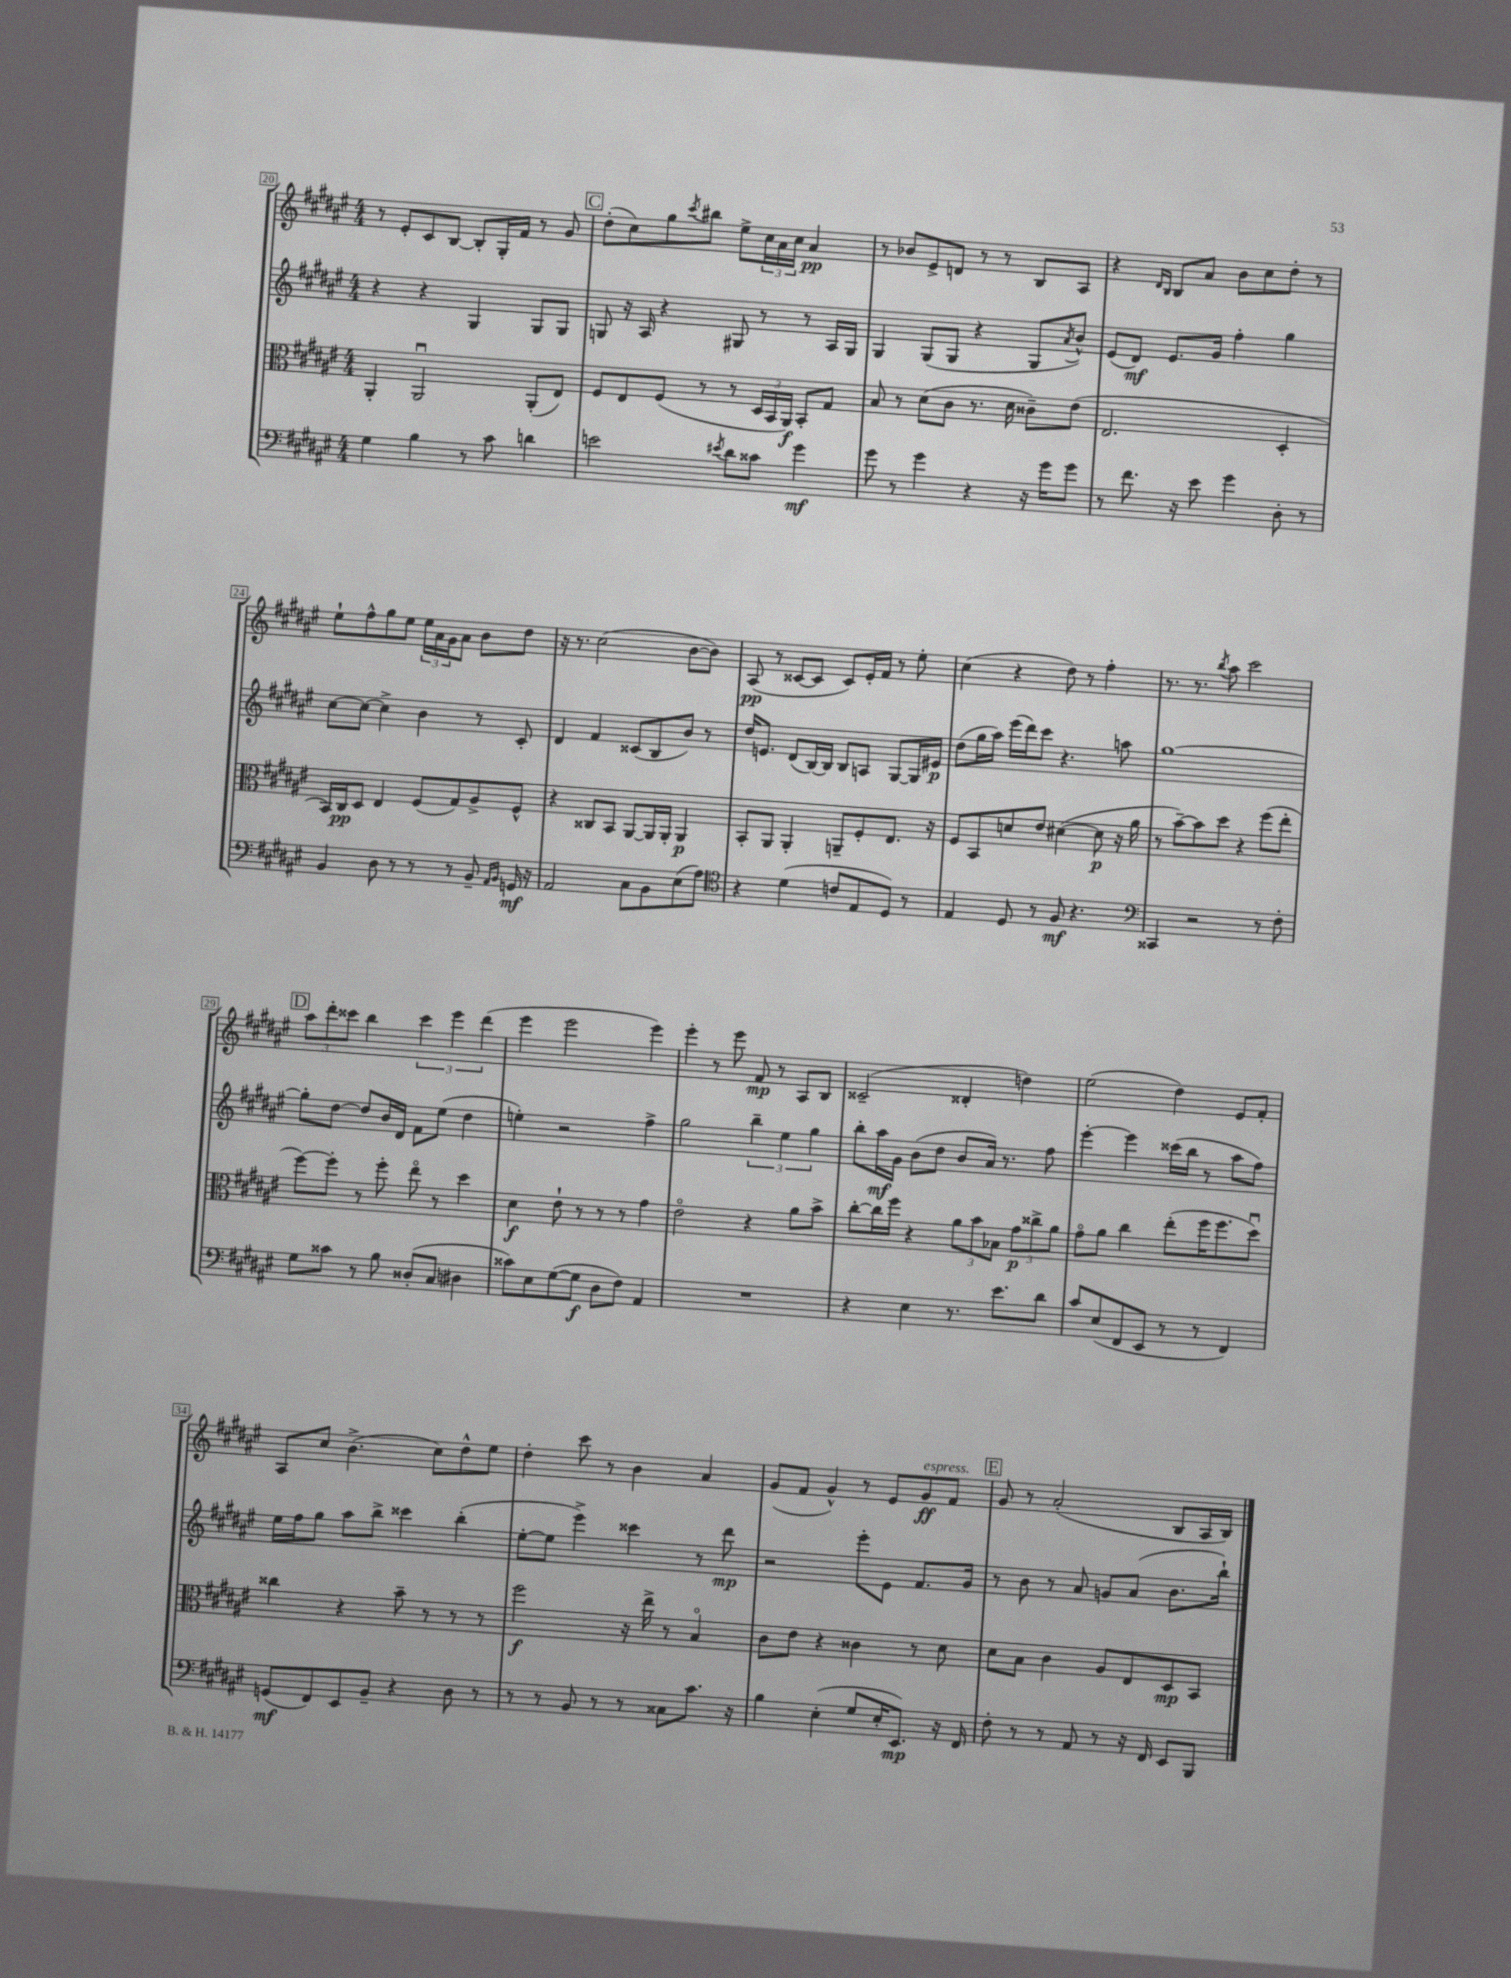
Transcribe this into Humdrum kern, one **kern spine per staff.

**kern	**dynam	**kern	**dynam	**kern	**dynam	**kern	**dynam
*part4	*part4	*part3	*part3	*part2	*part2	*part1	*part1
*staff4	*staff4	*staff3	*staff3	*staff2	*staff2	*staff1	*staff1
*clefF4	*	*clefC3	*	*clefG2	*	*clefG2	*
*k[f#c#g#d#a#e#]	*	*k[f#c#g#d#a#e#]	*	*k[f#c#g#d#a#e#]	*	*k[f#c#g#d#a#e#]	*
*M4/4	*	*M4/4	*	*M4/4	*	*M4/4	*
=20	=20	=20	=20	=20	=20	=20	=20
4G#\	.	4AA#'/	.	4r	.	8r	.
.	.	.	.	.	.	8e#'/L	.
4B\	.	2AA#u/	.	4r	.	8c#/	.
.	.	.	.	.	.	[8B/J	.
8r	.	.	.	4G#/	.	8B'/L]	.
8c#\	.	.	.	.	.	16G#'/L	.
.	.	.	.	.	.	16f#/JJ	.
4dn\	.	(8AA#'/L	.	8G#/L	.	8r	.
.	.	8E#/J)	.	8G#/J	.	8g#/	.
!!LO:REH:place=s1:t=C
=21	=21	=21	=21	=21	=21	=21	=21
2en\	.	8F#/L	.	8Gn/	.	(8dd#'\L	.
.	.	8E#/	.	16r	.	8cc#\)	.
.	.	.	.	16A#/	.	.	.
.	.	(8F#/J	.	4r	.	8gg#\	.
.	.	.	.	.	.	8qccc#/	.
.	.	8r	.	.	.	8bb#X\J	.
8qe#X/	.	.	.	.	.	.	.
8d#\L	.	8r	.	8G#X/	.	8ee#^\L	.
8c##X\J	.	24D#/LL	.	8r	.	24cc#\L	.
.	.	24BB/	.	.	.	24a#\	.
.	.	24AA#/JJ)	f	.	.	24cc#\JJ	.
4g#\	mf	8BB'/L	.	8r	.	4a#/	pp
.	.	8G#/J	.	16A#/LL	.	.	.
.	.	.	.	16G#/JJ	.	.	.
=22	=22	=22	=22	=22	=22	=22	=22
8g#\	.	8B/	.	4G#/	.	8r	.
8r	.	8r	.	.	.	8b-X/L	.
4g#\	.	(8d#\L	.	(8G#/L	.	8e#^/	.
.	.	8c#\J	.	8G#/J	.	8dn/J	.
4r	.	8.r	.	4r	.	8r	.
.	.	.	.	.	.	8r	.
.	.	16d#\	.	.	.	.	.
16r	.	8c##X~\L)	.	8G#/L	.	8B/L	.
16g#\KL	.	.	.	.	.	.	.
.	.	.	.	8qa#/	.	.	.
8g#\J	.	(8e#\J	.	8b^^/J)	.	8A#/J	.
=23	=23	=23	=23	=23	=23	=23	=23
8r	.	2.E#/	.	(8e#/L	.	4r	.
8.f#\	.	.	.	8d#/J)	mf	.	.
.	.	.	.	.	.	16qqd#/LL	.
.	.	.	.	.	.	16qqB/JJ	.
.	.	.	.	8.e#/L	.	8B/L	.
16r	.	.	.	.	.	.	.
8e#\	.	.	.	.	.	8a#/J	.
.	.	.	.	16g#/Jk	.	.	.
4g#\	.	.	.	4ff#'\	.	8b\L	.
.	.	.	.	.	.	8cc#\	.
8D#'\	.	4D#'/	.	4gg#\	.	8dd#'\J	.
8r	.	.	.	.	.	8r	.
!!LO:LB:g=z
=24	=24	=24	=24	=24	=24	=24	=24
4BB/	.	16BB/LL)	.	[8cc#\L	.	8ee#`\L	.
.	.	16C#/J	pp	.	.	.	.
.	.	8D#/J	.	8cc#\J_	.	8ff#^^\	.
8D#\	.	4E#/	.	4cc#^\]	.	8gg#\	.
8r	.	.	.	.	.	8ee#\J	.
8r	.	(8F#/L	.	4b\	.	24ee#\LL	.
.	.	.	.	.	.	24a#\	.
.	.	.	.	.	.	24g#\J	.
8r	.	8G#/)	.	.	.	8a#\J	.
8BB~/	.	8A#^/	.	8r	.	8b\L	.
16qqAA#/LL	.	.	.	.	.	.	.
16qqBB/JJ	.	.	.	.	.	.	.
16GGn/	mf	8F#^^/J	.	8c#'/	.	8dd#\J	.
16r	.	.	.	.	.	.	.
=25	=25	=25	=25	=25	=25	=25	=25
2AA#/	.	4r	.	4d#/	.	16r	.
.	.	.	.	.	.	8.r	.
.	.	8C##X/L	.	4f#/	.	(2cc#\	.
.	.	8BB/J	.	.	.	.	.
8C#\L	.	[8AA#/L	.	(8c##X/L	.	.	.
8BB\	.	16AA#/L]	.	8B/	.	.	.
.	.	16AA#'/JJ	.	.	.	.	.
(8E#\	.	4AA#/	p	8b/J)	.	[8b\L	.
8A#\J)	.	.	.	8r	.	8b\J])	.
=26	=26	=26	=26	=26	=26	=26	=26
*clefC4	*	*	*	*	*	*	*
4r	.	8BB'/L	.	16dd#/KL	.	(8A#/	pp
.	.	.	.	8.en/J	.	.	.
.	.	8AA#/J	.	.	.	8r	.
(4d#\	.	4AA#'/	.	(8d#/L	.	[8c##X/L	.
.	.	.	.	[16B/L)	.	8c##/J]	.
.	.	.	.	16B/JJ]	.	.	.
8cn/L	.	8AAn~/L	.	8B/L	.	8c##/L)	.
8E#/	.	8F#'/	.	8An/J	.	16e#'/L	.
.	.	.	.	.	.	16f#/JJ	.
8D#/J)	.	8.E#/J	.	[8G#/L	.	8r	.
8r	.	.	.	16G#/L]	.	8ee#'\	.
.	.	16r	.	16e#X/JJ	p	.	.
=27	=27	=27	=27	=27	=27	=27	=27
4E#/	.	8F#/L	.	(8dd#\L	.	(4cc#\	.
.	.	8BB/	.	16gg#\L	.	.	.
.	.	.	.	16aa#\JJ)	.	.	.
8D#/	.	8dn/	.	(16eee#\LL	.	4r	.
.	.	.	.	16ddd#\J)	.	.	.
8r	.	8e#/J	.	8ccc#\J	.	.	.
8F#/	mf	([4d#X\	.	4.r	.	8dd#\)	.
4.r	.	.	.	.	.	8r	.
.	.	8d#\]	p	.	.	4ff#'\	.
.	.	16r	.	8aan\	.	.	.
.	.	16a#\	.	.	.	.	.
=28	=28	=28	=28	=28	=28	=28	=28
*clefF4	*	*	*	*	*	*	*
4CC##X/	.	8r	.	[1gg#	.	8.r	.
.	.	[8b~\L)	.	.	.	.	.
.	.	.	.	.	.	8.r	.
2r	.	8b\]	.	.	.	.	.
.	.	.	.	.	.	8qbb/	.
.	.	8dd#\J	.	.	.	8aa#\	.
.	.	4r	.	.	.	2ccc#\	.
8r	.	(8ff#\L	.	.	.	.	.
8F#'\	.	8ee#'\J	.	.	.	.	.
!!LO:LB:g=z
!!LO:REH:place=s1:t=D
=29	=29	=29	=29	=29	=29	=29	=29
8G#\L	.	[8ff#\L)	.	8gg#'\L]	.	12aa#\L	.
.	.	.	.	.	.	12ddd#'\	.
8c##X\J	.	8ff#'\J]	.	[8dd#\J	.	.	.
.	.	.	.	.	.	12ccc##X\J	.
8r	.	8r	.	8dd#/L]	.	4bb\	.
8B\	.	8ff#'\	.	16b/L	.	.	.
.	.	.	.	16d#/JJ	.	.	.
(8D##X'/L	.	8ee#\	.	8f#\L	.	6ccc##\	.
8C#/J	.	8r	.	(8ee#\J	.	.	.
.	.	.	.	.	.	6eee#\	.
4D#X\	.	4dd#\	.	4dd#\	.	.	.
.	.	.	.	.	.	(6ddd#\	.
=30	=30	=30	=30	=30	=30	=30	=30
8c##X\L)	.	4d#\	f	4een'\)	.	4eee#\	.
8E#\	.	.	.	.	.	.	.
([8G#\	.	8e#`\	.	2r	.	2eee#\	.
8G#\J]	f	8r	.	.	.	.	.
8D#\L	.	8r	.	.	.	.	.
8F#\J)	.	8r	.	.	.	.	.
4AA#/	.	4g#\	.	4ff#^\	.	4eee#\)	.
=31	=31	=31	=31	=31	=31	=31	=31
1r	.	2e#\	.	2gg#\	.	4eee#'\	.
.	.	.	.	.	.	8r	.
.	.	.	.	.	.	8eee#\	.
.	.	4r	.	6bb~\	.	8f#/	mp
.	.	.	.	.	.	8r	.
.	.	.	.	6ee#\	.	.	.
.	.	8a#\L	.	.	.	8A#/L	.
.	.	.	.	6gg#\	.	.	.
.	.	8b^\J	.	.	.	8B/J	.
=32	=32	=32	=32	=32	=32	=32	=32
4r	.	[8cc#'\L	.	8bb'\L	.	(2c##X~/	.
.	.	16cc#\L]	.	16aa#\L	mf	.	.
.	.	16ff#\JJ	.	16g#\JJ	.	.	.
4E#\	.	4r	.	(8b\L	.	.	.
.	.	.	.	8dd#\J	.	.	.
8.r	.	12a#\L	.	8b/L	.	4d##X'/	.
.	.	12b\	.	.	.	.	.
.	.	.	.	16a#/Jk)	.	.	.
.	.	12B-X\J	.	.	.	.	.
8.e#\L	.	.	.	8.r	.	.	.
.	.	12g#\L	p	.	.	4ddn\)	.
.	.	12cc##X^\	.	.	.	.	.
8d#\J	.	.	.	8ff#\	.	.	.
.	.	12a#\J	.	.	.	.	.
=33	=33	=33	=33	=33	=33	=33	=33
8c#/L	.	8g#\L	.	[4eee#'\	.	(2ee#\	.
(8E#/	.	8a#\J	.	.	.	.	.
8FF#/	.	4cc#\	.	4eee#\]	.	.	.
8EE#/J	.	.	.	.	.	.	.
8r	.	(8ee#'\L	.	(16ccc##X\LL	.	4dd#\)	.
.	.	.	.	16bb\JJ	.	.	.
8r	.	16ff#\K	.	8r	.	.	.
.	.	8.ff#\	.	.	.	.	.
4FF#/)	.	.	.	8aa#\L	.	8e#/L	.
.	.	8dd#u\J)	.	8ff#\J)	.	8f#'/J	.
!!LO:LB:g=z
=34	=34	=34	=34	=34	=34	=34	=34
(8GGn/L	mf	4cc##X\	.	16ee#\LL	.	8A#/L	.
.	.	.	.	16ff#\J	.	.	.
8FF#/)	.	.	.	8gg#\J	.	8cc#/J	.
8EE#/	.	4r	.	8aa#\L	.	(4.b^\	.
8BB~/J	.	.	.	8bb^\J	.	.	.
4r	.	8b~\	.	4ccc##X\	.	.	.
.	.	8r	.	.	.	8cc#\L)	.
8D#\	.	8r	.	(4bb'\	.	8dd#^^\	.
8r	.	8r	.	.	.	8ee#\J	.
=35	=35	=35	=35	=35	=35	=35	=35
8r	.	2ff#\	f	[8ee#'\L	.	4dd#'\	.
8r	.	.	.	8ee#\J]	.	.	.
8BB/	.	.	.	4eee#^\)	.	8ccc#\	.
8r	.	.	.	.	.	8r	.
8r	.	16r	.	4ccc##X\	.	4b\	.
.	.	16ee#^\	.	.	.	.	.
8C##X\L	.	8r	.	.	.	.	.
8.c#\J	.	4B/	.	8r	.	4a#/	.
.	.	.	.	8ddd#\	mp	.	.
16r	.	.	.	.	.	.	.
=36	=36	=36	=36	=36	=36	=36	=36
4B\	.	8c#\L	.	2r	.	(8g#/L	.
.	.	8e#\J	.	.	.	8f#/J	.
(4E#'\	.	4r	.	.	.	4g#^^/)	.
8G#/L	.	4c##X\	.	8eee#'\L	.	8r	.
16E#'/K	.	.	.	8e#\J	.	8e#/L	.
8.EE#/J)	mp	.	.	.	.	.	.
!	!	!	!	!	!	!LO:TX:a:i:t=espress.	!
.	.	8r	.	8.f#/L	.	8g#/	ff
16r	.	8d#\	.	.	.	8f#/J	.
16FF#/	.	.	.	16g#/Jk	.	.	.
!!LO:REH:place=s1:t=E
=37	=37	=37	=37	=37	=37	=37	=37
8F#'\	.	8d#\L	.	8r	.	8g#/	.
8r	.	8B\J	.	8b\	.	8r	.
8r	.	4c#\	.	8r	.	(2a#'/	.
8AA#/	.	.	.	8a#/	.	.	.
8r	.	8A#/L	.	8gn/L	.	.	.
16r	.	8E#/	.	(8a#/J	.	.	.
16FF#/	.	.	.	.	.	.	.
8EE#/L	.	8D#/	mp	8.b\L	.	8B/L	.
8BBB/J	.	8BB/J	.	.	.	16A#/L	.
.	.	.	.	16bb`\Jk)	.	16B/JJ)	.
==	==	==	==	==	==	==	==
*-	*-	*-	*-	*-	*-	*-	*-
